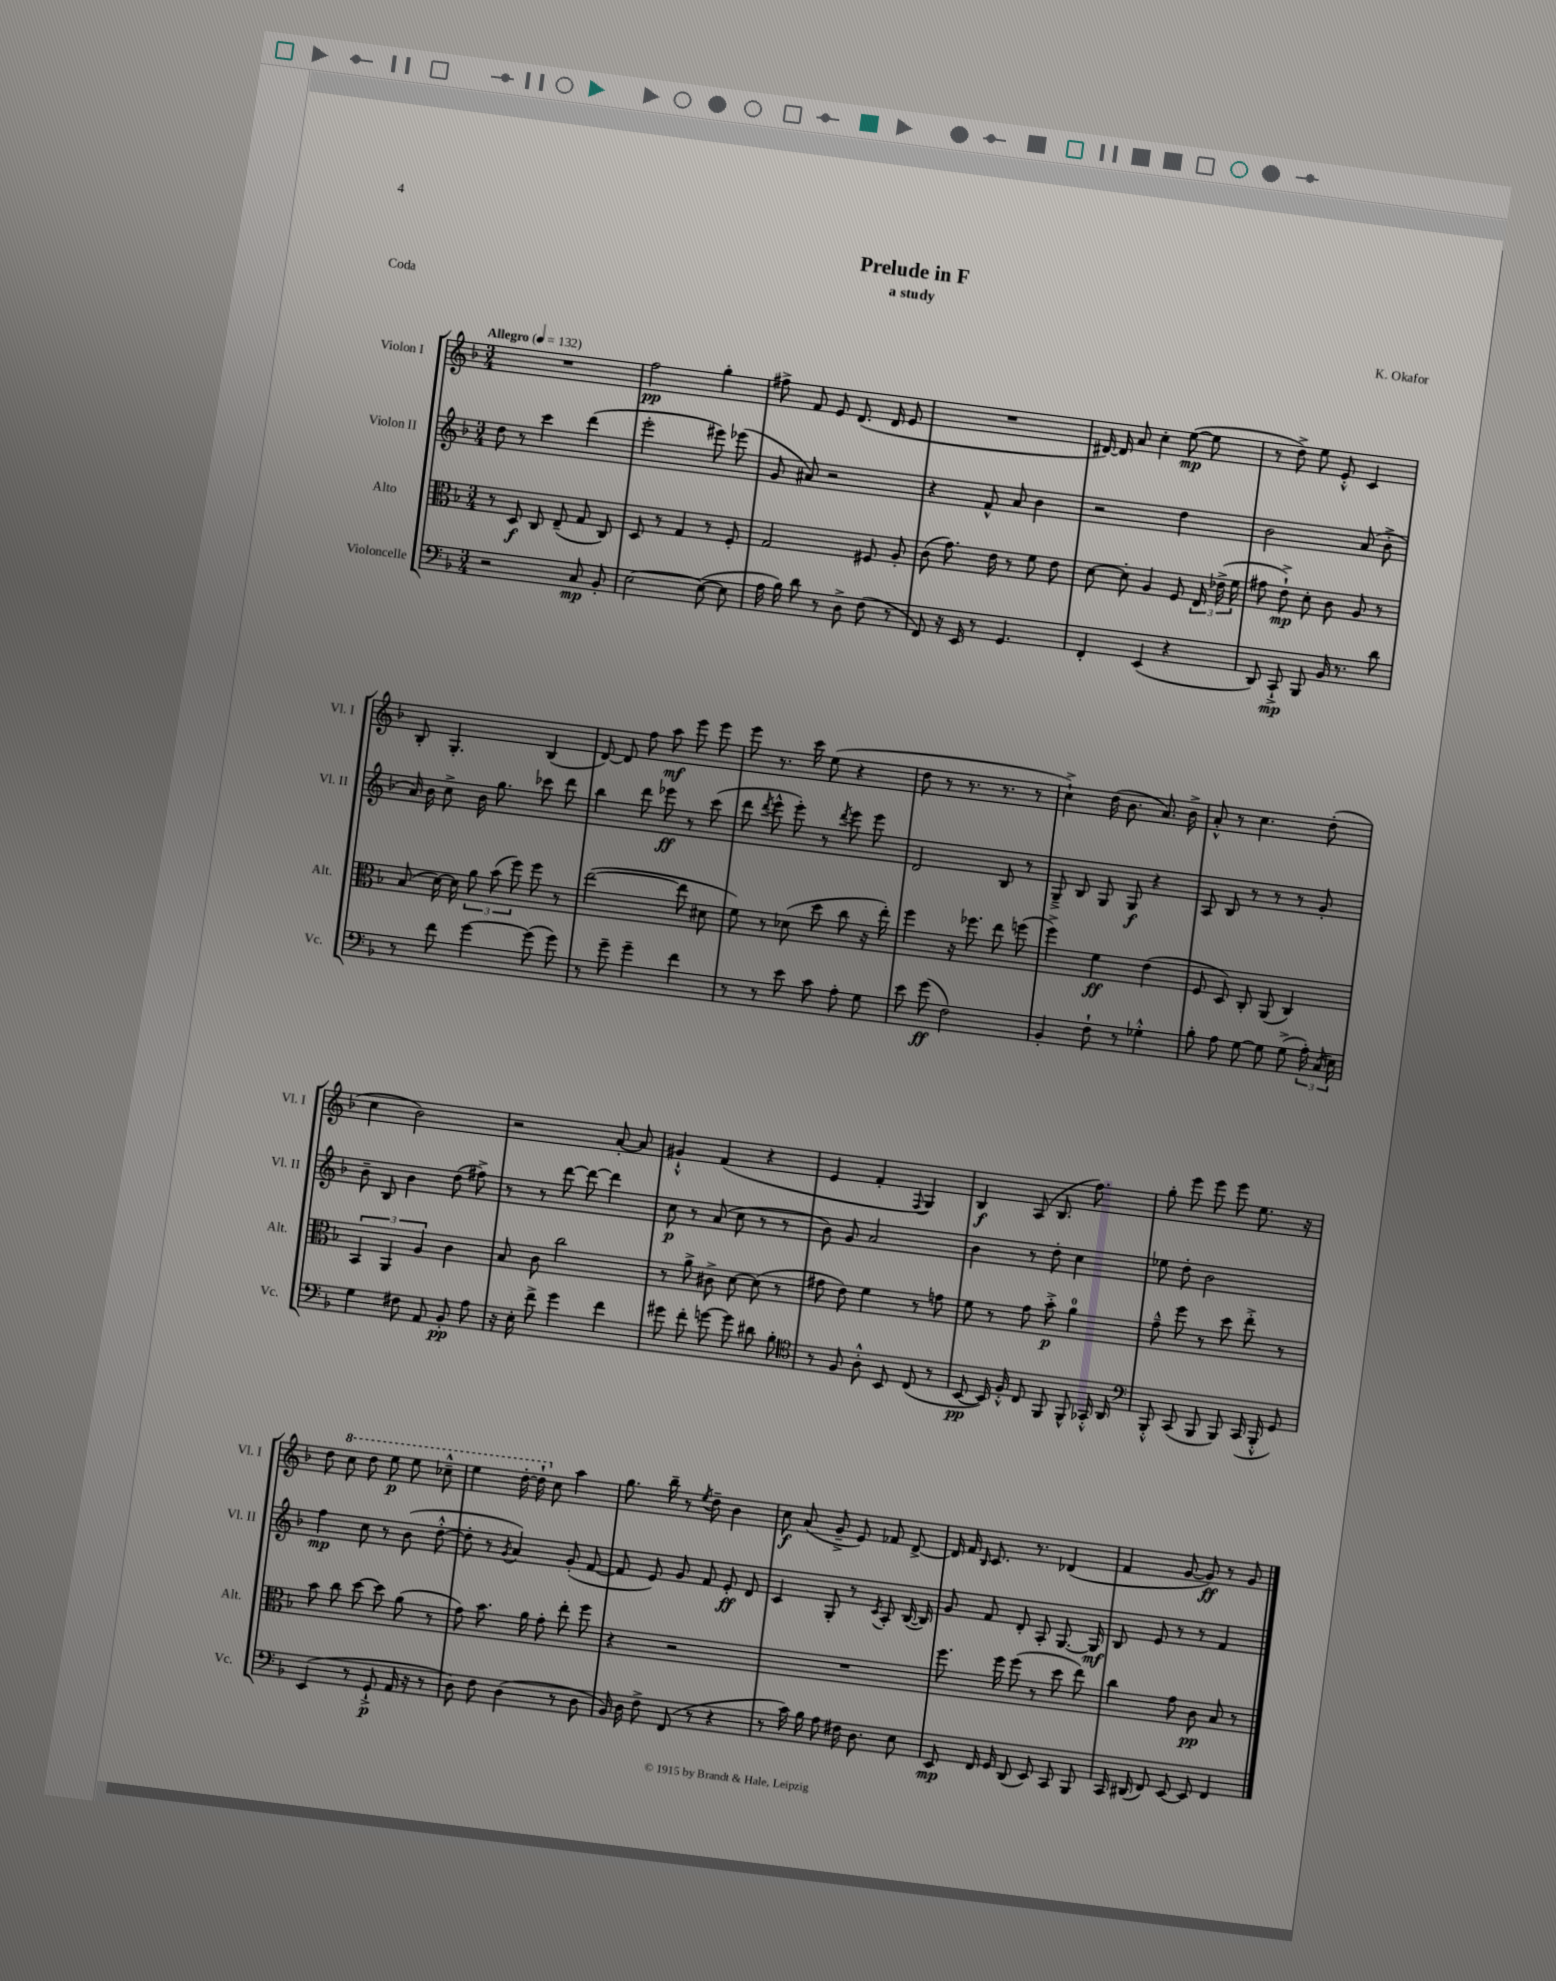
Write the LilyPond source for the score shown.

\header { title = "Prelude in F" composer = "K. Okafor" subtitle = "a study" piece = "Coda" }
<<
\new StaffGroup <<
\new Staff = "s0" \with { instrumentName = "Violon I" shortInstrumentName = "Vl. I" } {
    \clef treble \key f \major \numericTimeSignature \time 3/4 \tempo "Allegro" 4 = 132
    \autoBeamOff R2. |
    f''2\pp g''4-. |
    fis''8-> f'8 e'8 d'8.( d'16 e'8 |
    R2. |
    dis'16~) dis'16 a'8 c''4-. e''8~\mp( e''8 |
    r8 d''8->) e''8 e'8-.-^ c'4 |
    bes8-. g4.-. bes4( |
    d'8~) d'8 f''8 a''8\mf e'''8 e'''8 |
    e'''8 r8. c'''16 e''8( r4 |
    d''8 r8 r8. r8. r8 |
    c''4-!->) d''16( bes'8. a'8.) bes'16-> |
    a'8-.-^ r8 c''4. d''8-.( |
    c''4 bes'2) |
    r2 a'8~-. a'8 |
    gis'4-!-^ f'4( r4 |
    e'4 f'4-. \appoggiatura { f8 } g4) |
    bes4\f a8( bes8. f''8.) |
    g''8-. e'''8 e'''8 e'''8 e''8. r16 |
    d''8 \ottava #1 c'''8 d'''8 e'''8\p e'''8 ces'''8---^ |
    e'''4 d'''16~-. d'''16-! \ottava #0 c''8 a''4 |
    g''8. bes''16-- r8 \acciaccatura { e''8 } d''8-- bes'4 |
    c''8\f a'8( g'8---> e'8) fes'8 d'8~-> |
    d'16 f'16 \grace { bes16 } c'8. r8. des'4( |
    f'4 g'8~ g'8\ff) r8 g'8 \bar "|." |
}
\new Staff = "s1" \with { instrumentName = "Violon II" shortInstrumentName = "Vl. II" } {
    \clef treble \key f \major \numericTimeSignature \time 3/4
    \autoBeamOff d''8 r8 c'''4 d'''4( |
    e'''2-. eis'''8) ees'''8( |
    g'8 ais'8) r2 |
    r4 f'8-^ a'8 bes'4 |
    r2 d''4 |
    bes'2 a'8( bes'8-.-> |
    a'16) bes'16 c''8-> bes'16 g''8. ces'''8 d'''8 |
    bes''4 d'''8 ees'''8\ff r8 c'''8( |
    d'''8 \acciaccatura { d'''8 } e'''8-^ e'''8-.) r8 \acciaccatura { d'''8 } e'''8 e'''8 |
    d'2 bes8 r8 |
    g8---> bes8 g8 g8\f r4 |
    a8 bes8 r8 r8 r8 g'8-. |
    bes'8-- bes8 bes'4 d''8( fis''8->) |
    r8 r8 d'''8~ d'''8~ d'''4 |
    c''8\p r8 a'8( c''8 r8 r8 |
    bes'8) g'8 a'2 |
    bes'4 r8 d''8-. c''4 |
    ees''8 d''8-. bes'2 |
    f''4\mp c''8 r8 bes'8( d''8~-.-^ |
    d''8-. r8 \acciaccatura { g'8 } a'4) g'8-.( f'8~ |
    f'8 e'8) g'8 f'8 e'8-.\ff d'8 |
    c'4 g8-. r8 \acciaccatura { c'8 } a8-. bes16~( bes16) |
    g'8 f'8 d'8-. a8-. g8.~ g16\mf |
    bes8 e'8 r8 r8 f'4 \bar "|." |
}
\new Staff = "s2" \with { instrumentName = "Alto" shortInstrumentName = "Alt." } {
    \clef alto \key f \major \numericTimeSignature \time 3/4
    \autoBeamOff r8 d8\f c8 e8--( g8 c8) |
    d8 r8 g4 r8 f8-. |
    g2 fis8 a8-. |
    c'8( g'8.) e'16 r8 f'8 e'8 |
    d'8~ d'8-. a4 f8 \tuplet 3/2 { e16 ees'16->( f'16 } |
    gis'8 e'8-!->\mp) d'8-. c'8 a8 r8 |
    bes8( d'16~) d'16 \tuplet 3/2 { a'8 bes'8( f''8) } f''8 r8 |
    e''2~( e''8 dis'8 |
    f'8) r8 des'8( d''8 c''8 r16 e''16-.) |
    f''4 r16 fes''8. e''8 f''8( |
    f''4->) f'4\ff e'4( |
    f8 d8) c8-. a,8( c4) |
    \tuplet 3/2 { bes,4 a,4 a4 } c'4 |
    bes8 c'8 c''2 |
    r8 a'8-> cis'8-> d'8~ d'8( r8 |
    gis'8 e'8) f'4 r8 g'8 |
    f'8 r8 g'8 bes'8-.->\p a'4-0 |
    g'8---^ f''8 r8 d''8 e''8-.-> r8 |
    bes'8 c''8 d''8~ d''8 a'8( r8 |
    g'8) bes'8. a'16 g'8-. e''8-. f''8 |
    r4 r2 |
    R2. |
    f''8. f''16 f''8( r8 d''8 e''8) |
    c''4 g'8 c'8\pp bes8 r8 \bar "|." |
}
\new Staff = "s3" \with { instrumentName = "Violoncelle" shortInstrumentName = "Vc." } {
    \clef bass \key f \major \numericTimeSignature \time 3/4
    \autoBeamOff r2 c8\mp bes,8-. |
    e2~ e8~( e8 |
    a16 bes16) d'8 r8 d8-> f8( r8 |
    f,8) r16 e,16 r8 g,4. |
    f,4-. e,4( r4 |
    d,8) c,8-!->\mp bes,,8 bes,16 r8. d'8 |
    r8 f'8 g'4~ g'8( g'8) |
    r8 g'8-- g'4-- f'4 |
    r8 r8 e'8 c'8 a8-. g8 |
    e'8 g'8\ff( f2) |
    bes,4-. f8-! r8 ges4-.-^ |
    bes8-. a8 g8~ g8 g8->( \tuplet 3/2 { a16-.) c16( e16) } |
    g4 fis8 a,8 bes,8-.\pp a8 |
    r16 e16-. f'8-> g'4 f'4 |
    gis'8 f'8-. g'8~ g'8 dis'8 bes8-. |
    \clef tenor r8 f8 a8-.-^ bes,8 c8( r8 |
    bes,8~\pp bes,16) f16-.-^ c8 f,8 f,8-^ ges,16-.-^ a,16 |
    \clef bass bes,,8-.-^ c,8( bes,,8 bes,,8) c,16( bes,,16-.-^ g,8) |
    e,4( r8 g,8-!->\p a,16 r16 r8 |
    d8) f8 d4( r8 d8 |
    bes,16) d16 f8-> f,8( r8 r4 |
    r8 c'16) bes16 a8 fis16 d8. e8 |
    e,8\mp f,16 g,16 d,8( e,8) c,8 bes,,8 |
    c,16 dis,16( f,8) e,8~ e,8 f,4 \bar "|." |
}
>>
>>
\layout { \context { \Score \remove "Bar_number_engraver" } }
